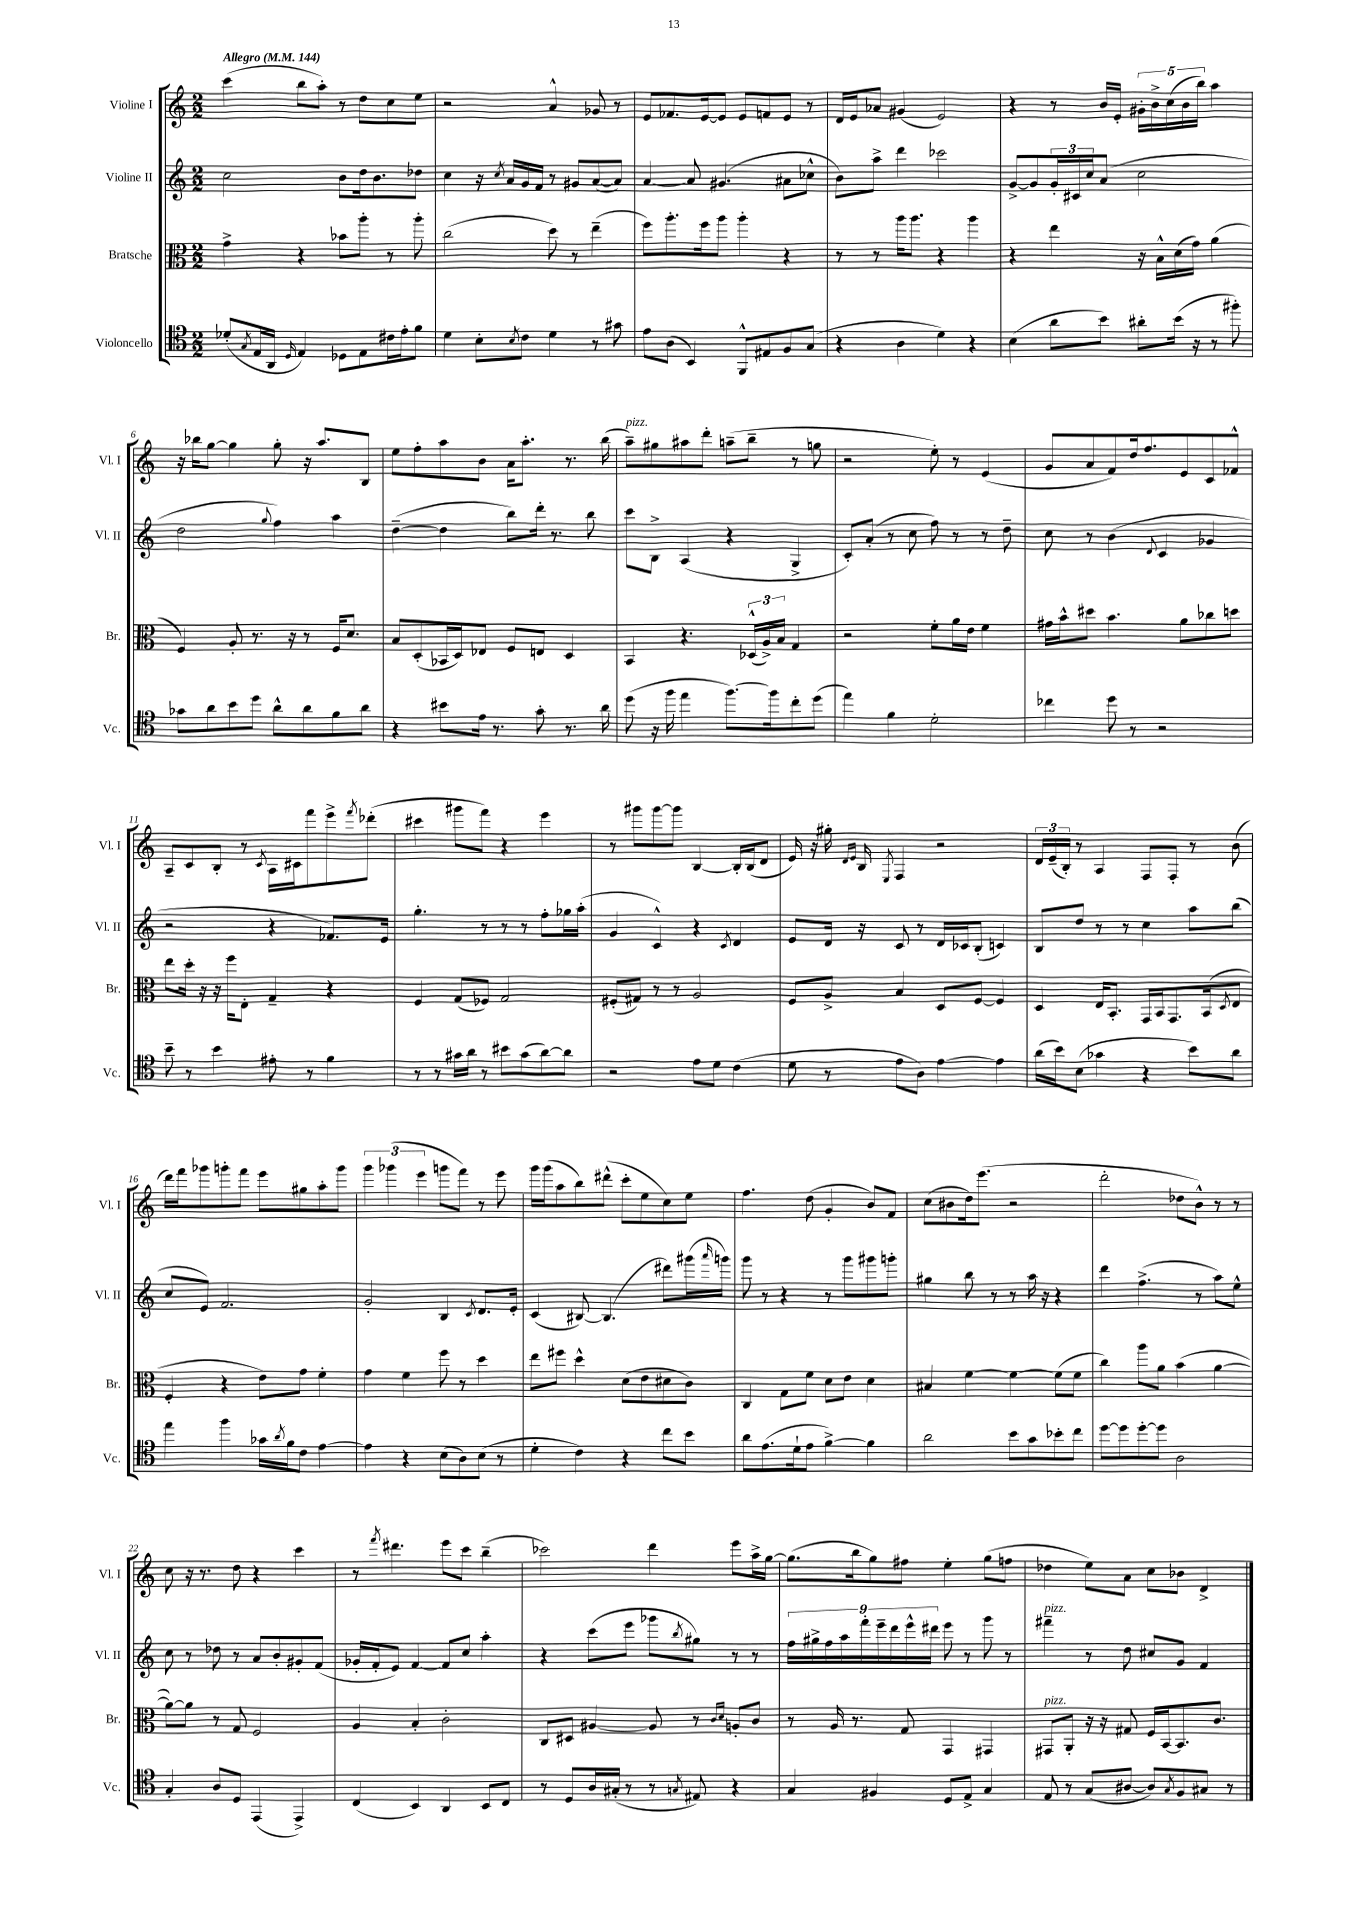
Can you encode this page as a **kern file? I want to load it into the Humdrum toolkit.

**kern	**kern	**kern	**kern
*part4	*part3	*part2	*part1
*staff4	*staff3	*staff2	*staff1
*I"Violoncello	*I"Bratsche	*I"Violine II	*I"Violine I
*I'Vc.	*I'Br.	*I'Vl. II	*I'Vl. I
*clefC4	*clefC3	*clefG2	*clefG2
*k[]	*k[]	*k[]	*k[]
*M2/2	*M2/2	*M2/2	*M2/2
*MM144	*MM144	*MM144	*MM144
=1	=1	=1	=1
!	!	!	!LO:TX:a:B:t=Allegro
(8d-X'/L	4g^\	2cc\	(4ccc\
8qG/	.	.	.
16E/L	.	.	.
16AA/JJ	.	.	.
16qqD/	.	.	.
4E/)	4r	.	8bb\L
.	.	.	8aa'\J)
8D-X\L	8b-X\L	8b\L	8r
8E\	8aa'\J	16dd\k	8dd\L
.	.	8.b\	.
16c#X\L	8r	.	8cc\
16e'\J	.	.	.
8f\J	8aa'\	8dd-X\J	8ee\J
=2	=2	=2	=2
4d\	(2cc\	4cc\	2r
8B'\L	.	16r	.
.	.	8qcc/	.
.	.	16a/LL	.
8qB/	.	.	.
8c\J	.	16g/	.
.	.	16f/JJ	.
4d\	8dd\)	8r	4a^^/
.	8r	8g#X/L	.
8r	(4ee~\	([8a/	8g-X/
8g#X\	.	8a/J])	8r
=3	=3	=3	=3
8e\L	8ff\L)	[4a/	8e/L
(8A\J	8.aa'\	.	8.f-X/
4BB/)	.	8a/]	.
.	16ff\k	.	[16e/k
.	8aa\J	(4.g#X/	8e/J]
8FF^^/L	4aa'\	.	8e/L
8E#X/	.	.	8fn/
8F/	4r	8a#X\L	8e/J
(8G/J	.	8cc-X^^\J	8r
=4	=4	=4	=4
4r	8r	8b\L)	16d/LL
.	.	.	16e/J
.	8r	8aa^\J	8a-X/J
4A\	16aa\KL	4ddd\	(4g#X/
.	8.aa\J	.	.
4d\)	4r	2ccc-X\	2e/)
4r	4aa\	.	.
=5	=5	=5	=5
(4B\	4r	[8g^/L	4r
.	.	8g/]	.
8a\L	4ee\	24g'/L	8r
.	.	24c#X/	.
.	.	24cc/J	.
8b\J)	.	(8a/J	16b/LL
.	.	.	16e'/JJ
8a#X'\L	16r	2cc\	20g#X'\LL
.	.	.	20b^\
.	16B^^\LL	.	.
.	.	.	(20cc\
(16b\Jk	(16d\	.	.
.	.	.	20b\
16r	16g\JJ)	.	.
.	.	.	20bb\JJ)
8r	(4a\	.	4aa\
8ff#X'\)	.	.	.
!!LO:LB:g=z
=6	=6	=6	=6
8g-X\L	4F/)	2dd\	16r
.	.	.	16bb-X\KL
8a\	.	.	[8gg\J
8b\	8A'/	.	4gg\]
8dd\J	8.r	.	.
.	.	8qqgg/	.
8a^^\L	.	4ff\)	8gg'\
.	16r	.	.
8a\	8r	.	16r
.	.	.	8.aa/L
8f\	16F/KL	4aa\	.
.	8.d/J	.	.
8a\J	.	.	8B/J
=7	=7	=7	=7
4r	8B/L	([4dd~\	8ee\L
.	(8D'/	.	8ff'\
8b#X\L	16BB-X/L	4dd\]	8aa\
.	16D/J)	.	.
16e\Jk	8E-X/J	.	8b\J
8.r	.	.	.
.	8F/L	8bb\L)	16a\KL
.	.	.	8.aa'\J
8g'\	8En/J	16ddd'\Jk	.
.	.	8.r	.
8.r	4D/	.	8.r
.	.	8bb\	.
16a\	.	.	(16bb\
=8	=8	=8	=8
!	!	!	!LO:TX:a:i:t=pizz.
(8dd\	4BB/	8ccc\L	8aa~\L)
16r	.	8B^\J	8gg#X\
16ff\	.	.	.
4ee\	4.r	(4A/	8aa#X\
.	.	.	8ddd'\J
[8.ff\L)	.	4r	(8aan~\L
.	(24D-X^^/LL	.	8bb~\J
.	24A^/)	.	.
16ff\k]	.	.	.
.	24B/JJ	.	.
8cc'\	4G/	4G^/	8r
(8dd\J	.	.	8ggn\
=9	=9	=9	=9
4ee\)	2r	8c'/L)	2r
.	.	(8a'/J	.
4f\	.	8r	.
.	.	8cc\	.
2d'\	8f'\L	8ff\)	8ee'\)
.	16a\L	8r	8r
.	16e\JJ	.	.
.	4f\	8r	(4e/
.	.	8dd~\	.
=10	=10	=10	=10
4cc-X\	16g#X\LL	8cc\	8g/L
.	16b^^\J	.	.
.	8dd#X\J	8r	8a/
8dd\	4.b\	(4b\	8f/)
8r	.	.	16dd/k
.	.	.	8.ff/
.	.	8qqd/	.
2r	.	4c/	.
.	8a\L	.	8e/
.	8cc-X\	4g-X/	8c/
.	8ddn\J	.	8f-X^^/J
!!LO:LB:g=z
=11	=11	=11	=11
8b~\	8ee\L	2r	8A~/L
8r	16dd'\Jk	.	8c/
.	16r	.	.
4b\	16r	.	8B'/J
.	16ff\KL	.	.
.	8E'\J	.	8r
.	.	.	8qc/
8e#X'\	4G~/	4r	16A\LL
.	.	.	16c#X\J
8r	.	.	8fff\
4f\	4r	8.f-X/L)	8eee^\
.	.	.	8qfff/
.	.	.	(8ddd-X'\J
.	.	16e/Jk	.
=12	=12	=12	=12
8r	4F/	4.gg'\	4ccc#X\
8r	.	.	.
16g#X\LL	(8G/L	.	8ggg#X\L
16a\JJ	.	.	.
8r	8F-X/J)	8r	8fff\J)
8b#X\L	2G/	8r	4r
(8g#\	.	8r	.
[8a\)	.	8ff'\L	4eee\
8a\J]	.	16gg-X\L	.
.	.	(16aa'\JJ	.
=13	=13	=13	=13
2r	(8F#X'/L	4g/	8r
.	8G#X/J)	.	8ggg#X\L
.	8r	4c^^/)	[8ggg#\
.	8r	.	8ggg#\J]
8e\L	2A/	4r	[4B/
8d\J	.	.	.
.	.	8qc/	.
(4c\	.	4d/	16B'/LL]
.	.	.	(16B/J
.	.	.	8d/J
=14	=14	=14	=14
8d\	8F/L	8e/L	16e/)
.	.	.	16r
8r	8A^/J	16d/Jk	16gg#X'\
.	.	.	16qqd/LL
.	.	.	16qqe/JJ
.	.	16r	16B/
.	.	.	8qE/
8e\L	4B/	8c/	4F/
8A\J)	.	8r	.
[4e\	8D/L	16d/LL	2r
.	.	16c-X/J	.
.	[8F/J	(8B'/J	.
4e\]	4F/]	4cn/)	.
=15	=15	=15	=15
(16a\LL	4D/	8B/L	24d/LL
.	.	.	(24e~/
16b\J)	.	.	.
.	.	.	24B'/JJ)
(8B\J	.	8dd/J	8r
4g-X\	16E/KL	8r	4A/
.	8.BB'/J	.	.
.	.	8r	.
4r	16GG/LL	4cc\	8F/L
.	16BB/J	.	.
.	8.GG/	.	8F'/J
8b\L)	.	8aa\L	8r
.	(16BB/k	.	.
.	8qD/	.	.
8a\J	8E/J	(8bb\J	(8b\
!!LO:LB:g=z
=16	=16	=16	=16
4ee\	4F'/	8cc/L	16ddd\LL)
.	.	.	16fff\J
.	.	8e/J)	8ggg-X\
4ff\	4r	2.f/	8gggn'\
.	.	.	8fff\J
16g-X\LL	8e\L)	.	8eee\L
8qa/	.	.	.
16f\J	.	.	.
8c\J	8g\J	.	8gg#X\
[4e\	4f'\	.	8aa'\
.	.	.	8ggg\J
=17	=17	=17	=17
4e\]	4g\	2g'/	6ggg\
.	.	.	(6ggg-X\
4r	4f\	.	.
.	.	.	6eee\
(8B\L	8ff\	4B/	8gggn\L
8A\)	8r	.	8fff\J)
.	.	8qc/	.
(8B\J	4dd\	8.d/L	8r
8r	.	.	8eee\
.	.	16e'/Jk	.
=18	=18	=18	=18
4d'\	8ee\L	(4c/	16ggg\LL
.	.	.	(16ggg\J
.	8ff#X\J	.	8aa\
4c\)	4dd^^\	[8B#X/)	8bb\)
.	.	(4.B#/]	(8ddd#X^^\J
4r	(8d\L	.	8ccc'\L
.	8e\	.	8ee\
8cc\L	8d#X\	8ddd#X\L)	8cc\)
8b\J	8c\J)	(16ggg#X\L	8ee\J
.	.	16qqaaa/	.
.	.	16gggn\JJ)	.
=19	=19	=19	=19
8a\L	4C/	8ggg\	4.ff\
(8.e\	.	8r	.
.	8G\L	4r	.
16d`\k	.	.	.
8e\J	8f\J	.	(8dd\
[4f^\)	8d\L	8r	4g'/
.	8e\J	8ggg\L	.
4f\]	4d\	8ggg#X\	8b/L)
.	.	8gggn'\J	8f/J
=20	=20	=20	=20
2a\	4B#X/	4gg#X\	(8cc\L
.	.	.	8b#X\
.	[4f\	8bb\	16dd\k)
.	.	.	(8.eee\J
.	.	8r	.
8b\L	4f\_	8r	2r
8g\	.	16aa\	.
.	.	16r	.
8b-X'\	(8f\L]	4r	.
8cc\J	8f\J	.	.
=21	=21	=21	=21
[8dd\L	4cc\)	4ddd\	2ddd'\
8dd\]	.	.	.
[8dd'\	8aa\L	(4.ff^\	.
8dd\J]	8a\J	.	.
2A\	(4b\	.	8dd-X\L
.	.	8r	8b^^\J)
.	[4a\	8aa\L)	8r
.	.	8ee^^\J	8r
!!LO:LB:g=z
=22	=22	=22	=22
4G'/	8a\L_)	8cc\	8cc\
.	8a\J]	8r	16r
.	.	.	8.r
8A/L	8r	8dd-X\	.
8D/J	8G/	8r	8dd\
(4EE/	2F/	8a/L	4r
.	.	8b'/	.
4EE^/)	.	8g#X'/	4ccc\
.	.	(8f/J	.
=23	=23	=23	=23
(4C/	4A/	16g-X'/LL	8r
.	.	16f'/J	.
.	.	.	8qfff/
.	.	8e/J)	4.ddd#X\
4BB/)	4B'/	[4f/	.
4AA/	2c'\	8f/L]	8eee\L
.	.	8cc/J	8ccc\J
8BB/L	.	4aa'\	(4bb~\
8C/J	.	.	.
=24	=24	=24	=24
8r	8C/L	4r	2ccc-X\)
8D/L	8D#X/J	.	.
16A/L	[4A#X/	(8ccc\L	.
(16G#X'/JJ	.	.	.
8r	.	8eee\J	.
8r	8A#/]	8ggg-X\L	4ddd\
8qGn/	.	8qbb/	.
8E#X/)	8r	8gg#X\J)	.
.	16qqc/LL	.	.
.	16qqd/JJ	.	.
4r	8An'/L	8r	8eee\L
.	8c/J	8r	16aa^\L
.	.	.	[16gg\JJ
=25	=25	=25	=25
4G/	8r	18ff\LL	(8.gg\L]
.	.	18gg#X^\	.
.	.	18ff\	.
.	16A/	.	.
.	.	18aa\	.
.	8.r	.	16bb\k
.	.	18fff'\	.
4F#X/	.	.	8gg\)
.	.	18eee~\	.
.	.	18ddd\	.
.	8G/	.	8ff#X\J
.	.	18eee^^\	.
.	.	18ddd#X\JJ	.
8D/L	4GG/	8eee\	4ee'\
8E^/J	.	8r	.
4G/	4GG#X/	8ggg\	(8gg\L
.	.	8r	8ffn\J
=26	=26	=26	=26
!	!	!LO:TX:a:i:t=pizz.	!
!	!LO:TX:a:i:t=pizz.	!	!
8E/	8GG#X/L	4fff#X~\	4dd-X\
8r	8AA'/J	.	.
(8G/L	16r	8r	8ee\L)
.	16r	.	.
[8A#X/J	8G#X/	8dd\	8a\J
8A#/L])	16F/LL	8cc#X/L	8cc\L
.	[16BB/J	.	.
8qG/	.	.	.
8F/	8.BB/]	8g/J	8b-X\J
8G#X/J	.	4f/	4d^/
.	8.c/J	.	.
8r	.	.	.
==	==	==	==
*-	*-	*-	*-
